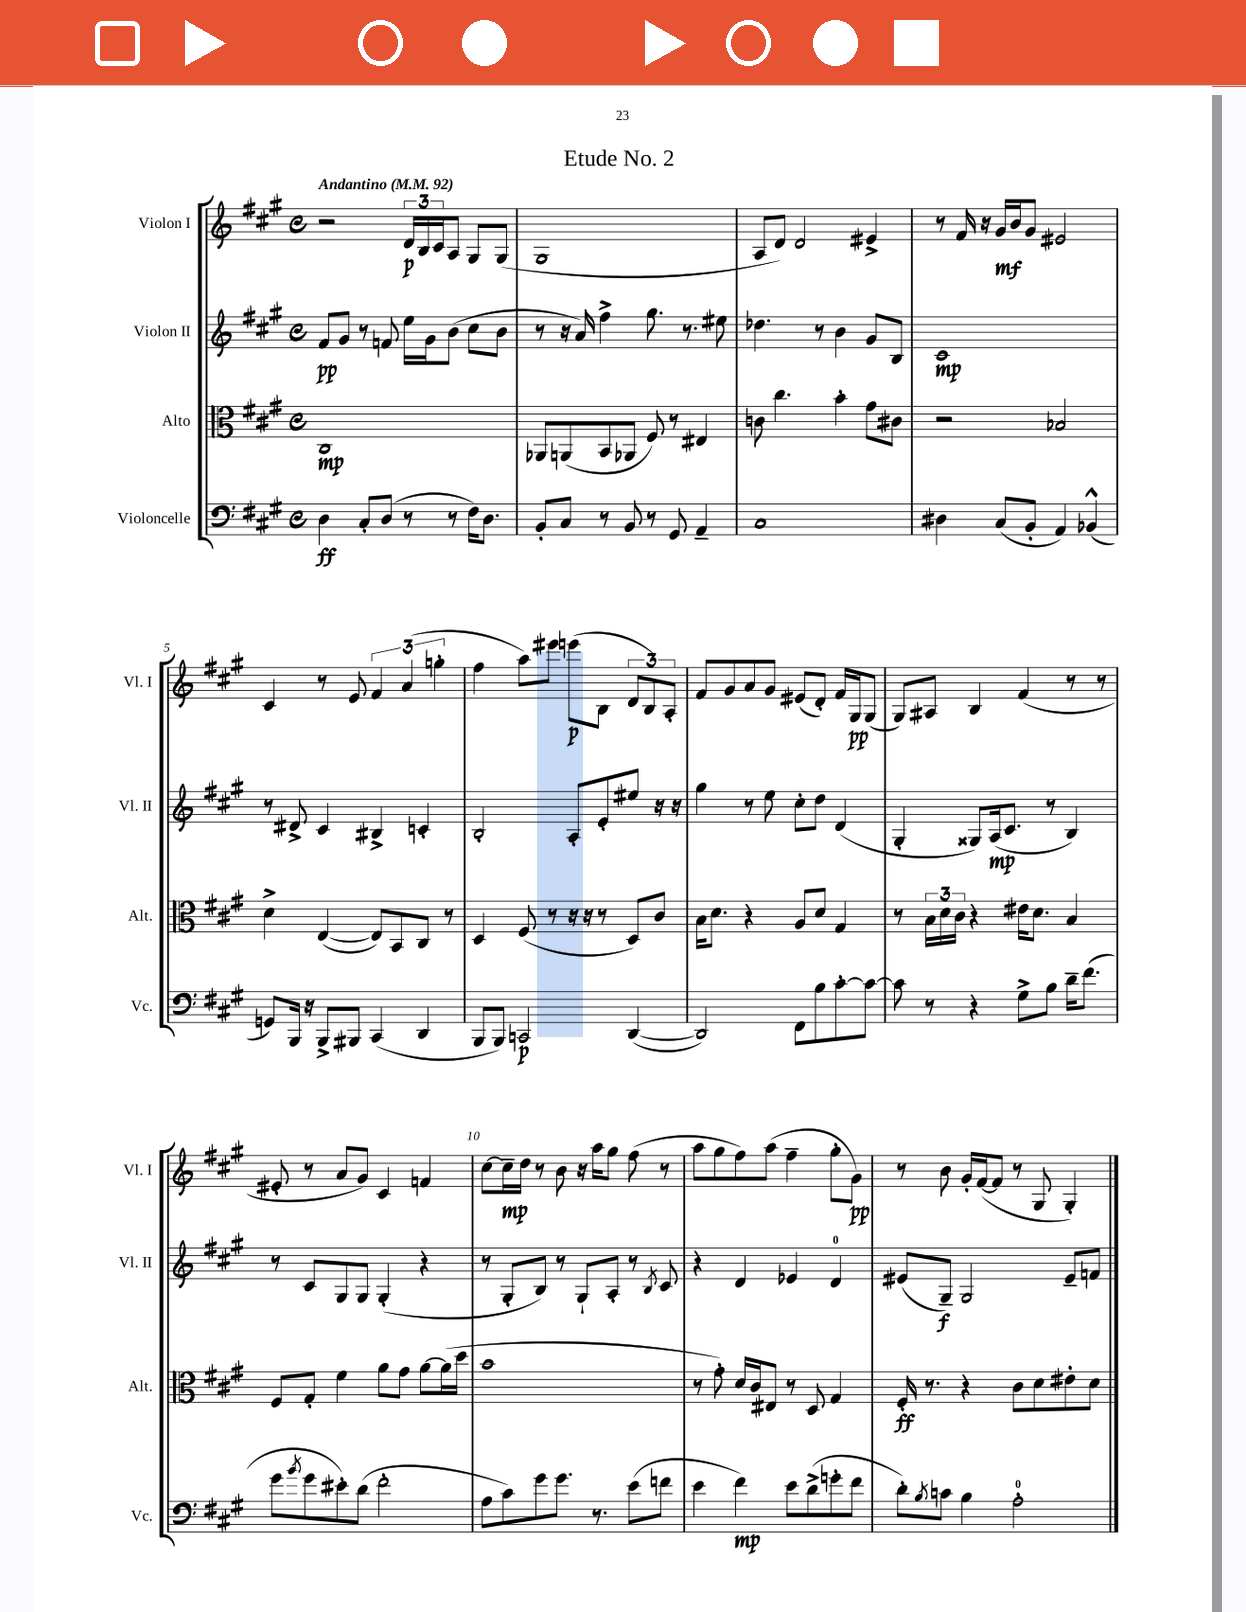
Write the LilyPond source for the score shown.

\header { title = "Etude No. 2" }
<<
\new StaffGroup <<
\new Staff = "s0" \with { instrumentName = "Violon I" shortInstrumentName = "Vl. I" } {
    \clef treble \key a \major \defaultTimeSignature \time 4/4 \tempo "Andantino" 4 = 92
    r2 \tuplet 3/2 { d'16\p b16 cis'16 } a8 gis8 gis8( |
    gis1 |
    a8 d'8) d'2 eis'4-> |
    r8 fis'16 r16 gis'16\mf b'16 gis'8 eis'2 |
    cis'4 r8 e'8 \tuplet 3/2 { fis'4 a'4( g''4-. } |
    fis''4 a''8) eis'''8 e'''8\p( b8 \tuplet 3/2 { d'8 b8) a8-. } |
    fis'8 gis'8 a'8 gis'8 eis'8( d'8-.) fis'16 gis16\pp gis8( |
    gis8) ais8 b4 fis'4( r8 r8 |
    eis'8-. r8 a'8 gis'8) cis'4 f'4 |
    cis''8~ cis''16--\mp d''16 r8 b'8 r16 a''16 gis''8 fis''8( r8 |
    a''8 gis''8 fis''8) a''8( fis''4-- gis''8-. gis'8\pp) |
    r8 b'8 gis'16-. fis'16~( fis'8 r8 gis8 gis4-.) \bar "|." |
}
\new Staff = "s1" \with { instrumentName = "Violon II" shortInstrumentName = "Vl. II" } {
    \clef treble \key a \major \defaultTimeSignature \time 4/4
    fis'8\pp gis'8 r8 f'8 e''16 gis'16 b'8( cis''8 b'8 |
    r8 r16 a'16) fis''4-> gis''8. r8. eis''8 |
    des''4. r8 b'4 gis'8 b8 |
    cis'1\mp |
    r8 dis'8-> cis'4 bis4-> c'4-. |
    b2-. a8-. e'8-. eis''8 r16 r16 |
    gis''4 r8 e''8 cis''8-. d''8 d'4( |
    gis4-. gisis8) a16\mp( cis'8. r8 b4) |
    r8 cis'8 gis8 gis8 gis4-.( r4 |
    r8 gis8-. b8) r8 gis8-! a8-. r8 \acciaccatura { b8 } cis'8 |
    r4 d'4 ees'4 d'4-0 |
    eis'8( gis8--\f) gis2 eis'8-- f'8 \bar "|." |
}
\new Staff = "s2" \with { instrumentName = "Alto" shortInstrumentName = "Alt." } {
    \clef alto \key a \major \defaultTimeSignature \time 4/4
    cis1\mp |
    aes,8 a,8( b,8 aes,8 fis8) r8 eis4 |
    c'8 cis''4. b'4-. gis'8 cis'8 |
    r2 bes2 |
    d'4-> e4~( e8) b,8 cis8 r8 |
    d4 fis8( r8 r16 r16 r8 d8) cis'8 |
    b16 d'8. r4 a8 d'8 gis4 |
    r8 \tuplet 3/2 { b16 d'16 cis'16 } r4 eis'16 d'8. b4 |
    fis8 gis8-. fis'4 a'8 gis'8 a'8~ a'16( d''16 |
    b'1 |
    r8 gis'8-.) d'16 cis'16 eis8 r8 d8 gis4 |
    fis16-.\ff r8. r4 cis'8 d'8 eis'8-. d'8 \bar "|." |
}
\new Staff = "s3" \with { instrumentName = "Violoncelle" shortInstrumentName = "Vc." } {
    \clef bass \key a \major \defaultTimeSignature \time 4/4
    d4\ff cis8-. d8( r8 r8 fis16) d8. |
    b,8-. cis8 r8 b,8 r8 gis,8 a,4-- |
    cis1 |
    dis4 cis8( b,8-. a,4) bes,4-^( |
    g,8) b,,16 r16 b,,8-> bis,,8 cis,4( d,4 |
    b,,8 b,,8) c,2\p d,4~( |
    d,2) fis,8 b8 cis'8~-. cis'8~ |
    cis'8 r8 r4 gis8-> b8 d'16-- fis'8.( |
    gis'8 \acciaccatura { b'8 } gis'8 eis'8-.) d'8( fis'2-. |
    a8 cis'8) gis'8 gis'8. r8. e'8( f'8 |
    e'4 fis'4\mp) e'8 d'8->( g'8-. fis'8 |
    d'8-.) \acciaccatura { b8 } c'8 b4 a2-0-. \bar "|." |
}
>>
>>
\layout { \context { \Score \override BarNumber.break-visibility = ##(#f #t #t) barNumberVisibility = #(every-nth-bar-number-visible 5) } }
